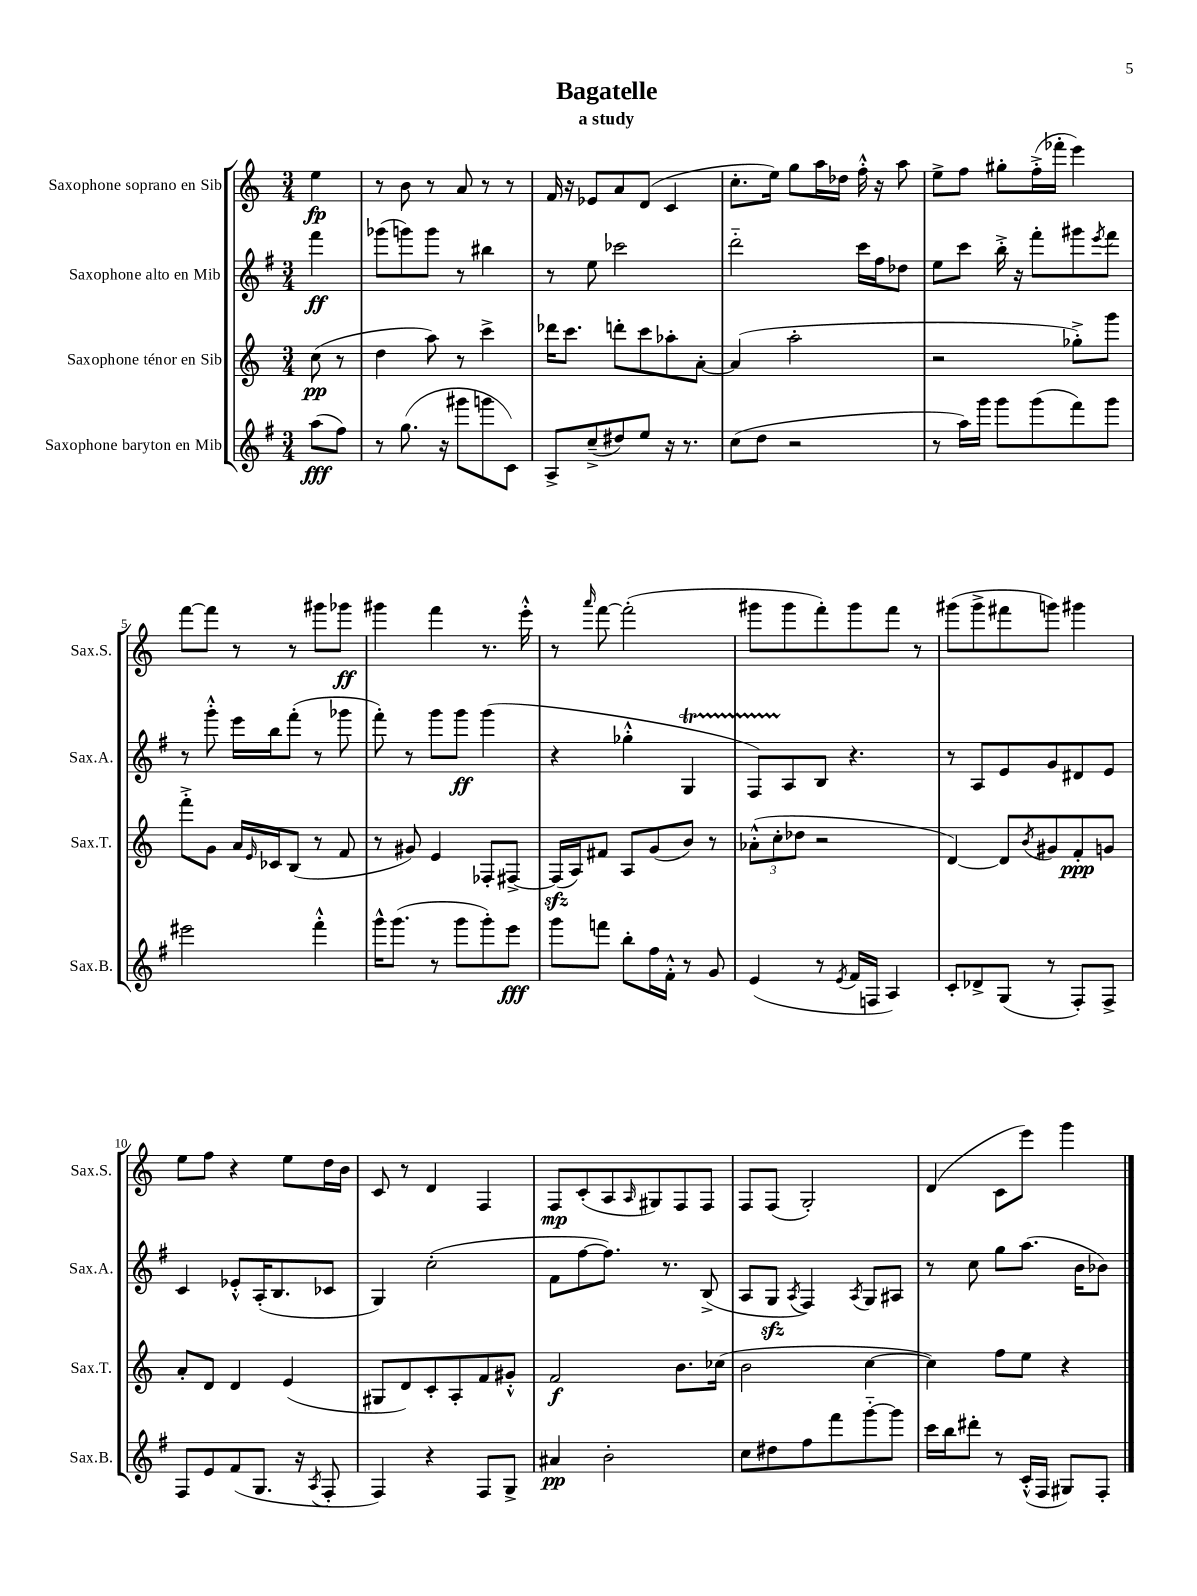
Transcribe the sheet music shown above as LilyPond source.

\header { title = "Bagatelle" subtitle = "a study" }
<<
\new StaffGroup <<
\new Staff = "s0" \with { instrumentName = "Saxophone soprano en Sib" shortInstrumentName = "Sax.S." } {
    \clef treble \key c \major \numericTimeSignature \time 3/4 \partial 4
    e''4\fp |
    r8 b'8 r8 a'8 r8 r8 |
    f'16 r16 ees'8 a'8 d'8( c'4 |
    c''8.-. e''16) g''8 a''16 des''16 f''16-.-^ r16 a''8 |
    e''8-> f''8 gis''8-. f''16-.->( fes'''16-. e'''4) |
    f'''8~ f'''8 r8 r8 gis'''8 ges'''8\ff |
    gis'''4 f'''4 r8. e'''16-.-^ |
    r8 \grace { a'''16 } f'''8~ f'''2-.( |
    gis'''8 gis'''8 f'''8-.) gis'''8 f'''8 r8 |
    gis'''8( gis'''8-> fis'''8 g'''8) gis'''4 |
    e''8 f''8 r4 e''8 d''16 b'16 |
    c'8 r8 d'4 f4 |
    f8\mp c'8-.( a8 \grace { a16 } gis8) f8 f8 |
    f8 f8( g2-.) |
    d'4( c'8 e'''8) g'''4 \bar "|." |
}
\new Staff = "s1" \with { instrumentName = "Saxophone alto en Mib" shortInstrumentName = "Sax.A." } {
    \clef treble \key g \major \numericTimeSignature \time 3/4 \partial 4
    fis'''4\ff |
    ges'''8( g'''8) g'''8 r8 bis''4 |
    r8 e''8 ces'''2 |
    d'''2-_ c'''16 fis''16 des''8 |
    e''8 c'''8 b''16-.-> r16 fis'''8-. gis'''8 \acciaccatura { e'''8 } fis'''8 |
    r8 g'''8-.-^ e'''16 b''16 fis'''8-.( r8 ges'''8 |
    fis'''8-.) r8 g'''8 g'''8\ff g'''4( |
    r4 ges''4-.-^ g4\startTrillSpan |
    fis8) a8\stopTrillSpan b8 r4. |
    r8 a8 e'8 g'8 dis'8 e'8 |
    c'4 ees'8-.-^ a16-.( b8. ces'8 |
    g4) c''2-.( |
    fis'8 fis''8~ fis''8.) r8. b8->( |
    a8 g8\sfz \acciaccatura { a8 } fis4) \acciaccatura { a8 } g8 ais8 |
    r8 c''8 g''8 a''8.( b'16 bes'8) \bar "|." |
}
\new Staff = "s2" \with { instrumentName = "Saxophone ténor en Sib" shortInstrumentName = "Sax.T." } {
    \clef treble \key c \major \numericTimeSignature \time 3/4 \partial 4
    c''8\pp( r8 |
    d''4 a''8) r8 c'''4-> |
    des'''16 c'''8. d'''8-. c'''8 aes''8-. a'8~-. |
    a'4( a''2-. |
    r2 ges''8-.->) g'''8 |
    f'''8-.-> g'8 a'16 \grace { e'16 } ces'16 b8( r8 f'8 |
    r8 gis'8) e'4 fes8-. fis8~-> |
    fis16\sfz( a16) fis'8 a8 g'8( b'8) r8 |
    \tuplet 3/2 { aes'8-.-^( c''8-. des''8 } r2 |
    d'4~) d'8 \acciaccatura { b'8 } gis'8 f'8-.\ppp g'8 |
    a'8-. d'8 d'4 e'4( |
    gis8 d'8) c'8-. a8-. f'8 gis'8-.-^ |
    f'2\f b'8. ces''16( |
    b'2 c''4~ |
    c''4) f''8 e''8 r4 \bar "|." |
}
\new Staff = "s3" \with { instrumentName = "Saxophone baryton en Mib" shortInstrumentName = "Sax.B." } {
    \clef treble \key g \major \numericTimeSignature \time 3/4 \partial 4
    a''8\fff( fis''8) |
    r8 g''8.( r16 gis'''8 g'''8 c'8) |
    a8-> c''8--->( dis''8) e''8 r16 r8. |
    c''8( d''8 r2 |
    r8 a''16) g'''16 g'''8 g'''8( fis'''8) g'''8 |
    eis'''2 fis'''4-.-^ |
    g'''16-^ g'''8.( r8 g'''8 g'''8-.) e'''8\fff |
    g'''8 f'''8 b''8-. fis''16 fis'16-.-^ r8 g'8 |
    e'4( r8 \acciaccatura { e'8 } fis'16 f16 a4) |
    c'8-. des'8-> g8( r8 fis8-.) fis8-> |
    fis8 e'8 fis'8( g8. r16 \acciaccatura { a8 } fis8-. |
    fis4) r4 fis8 g8-> |
    ais'4\pp b'2-. |
    c''8 dis''8 fis''8 fis'''8 g'''8~-_ g'''8 |
    c'''16 b''16 dis'''8-. r8 c'16-.-^( fis16 gis8) fis8-. \bar "|." |
}
>>
>>
